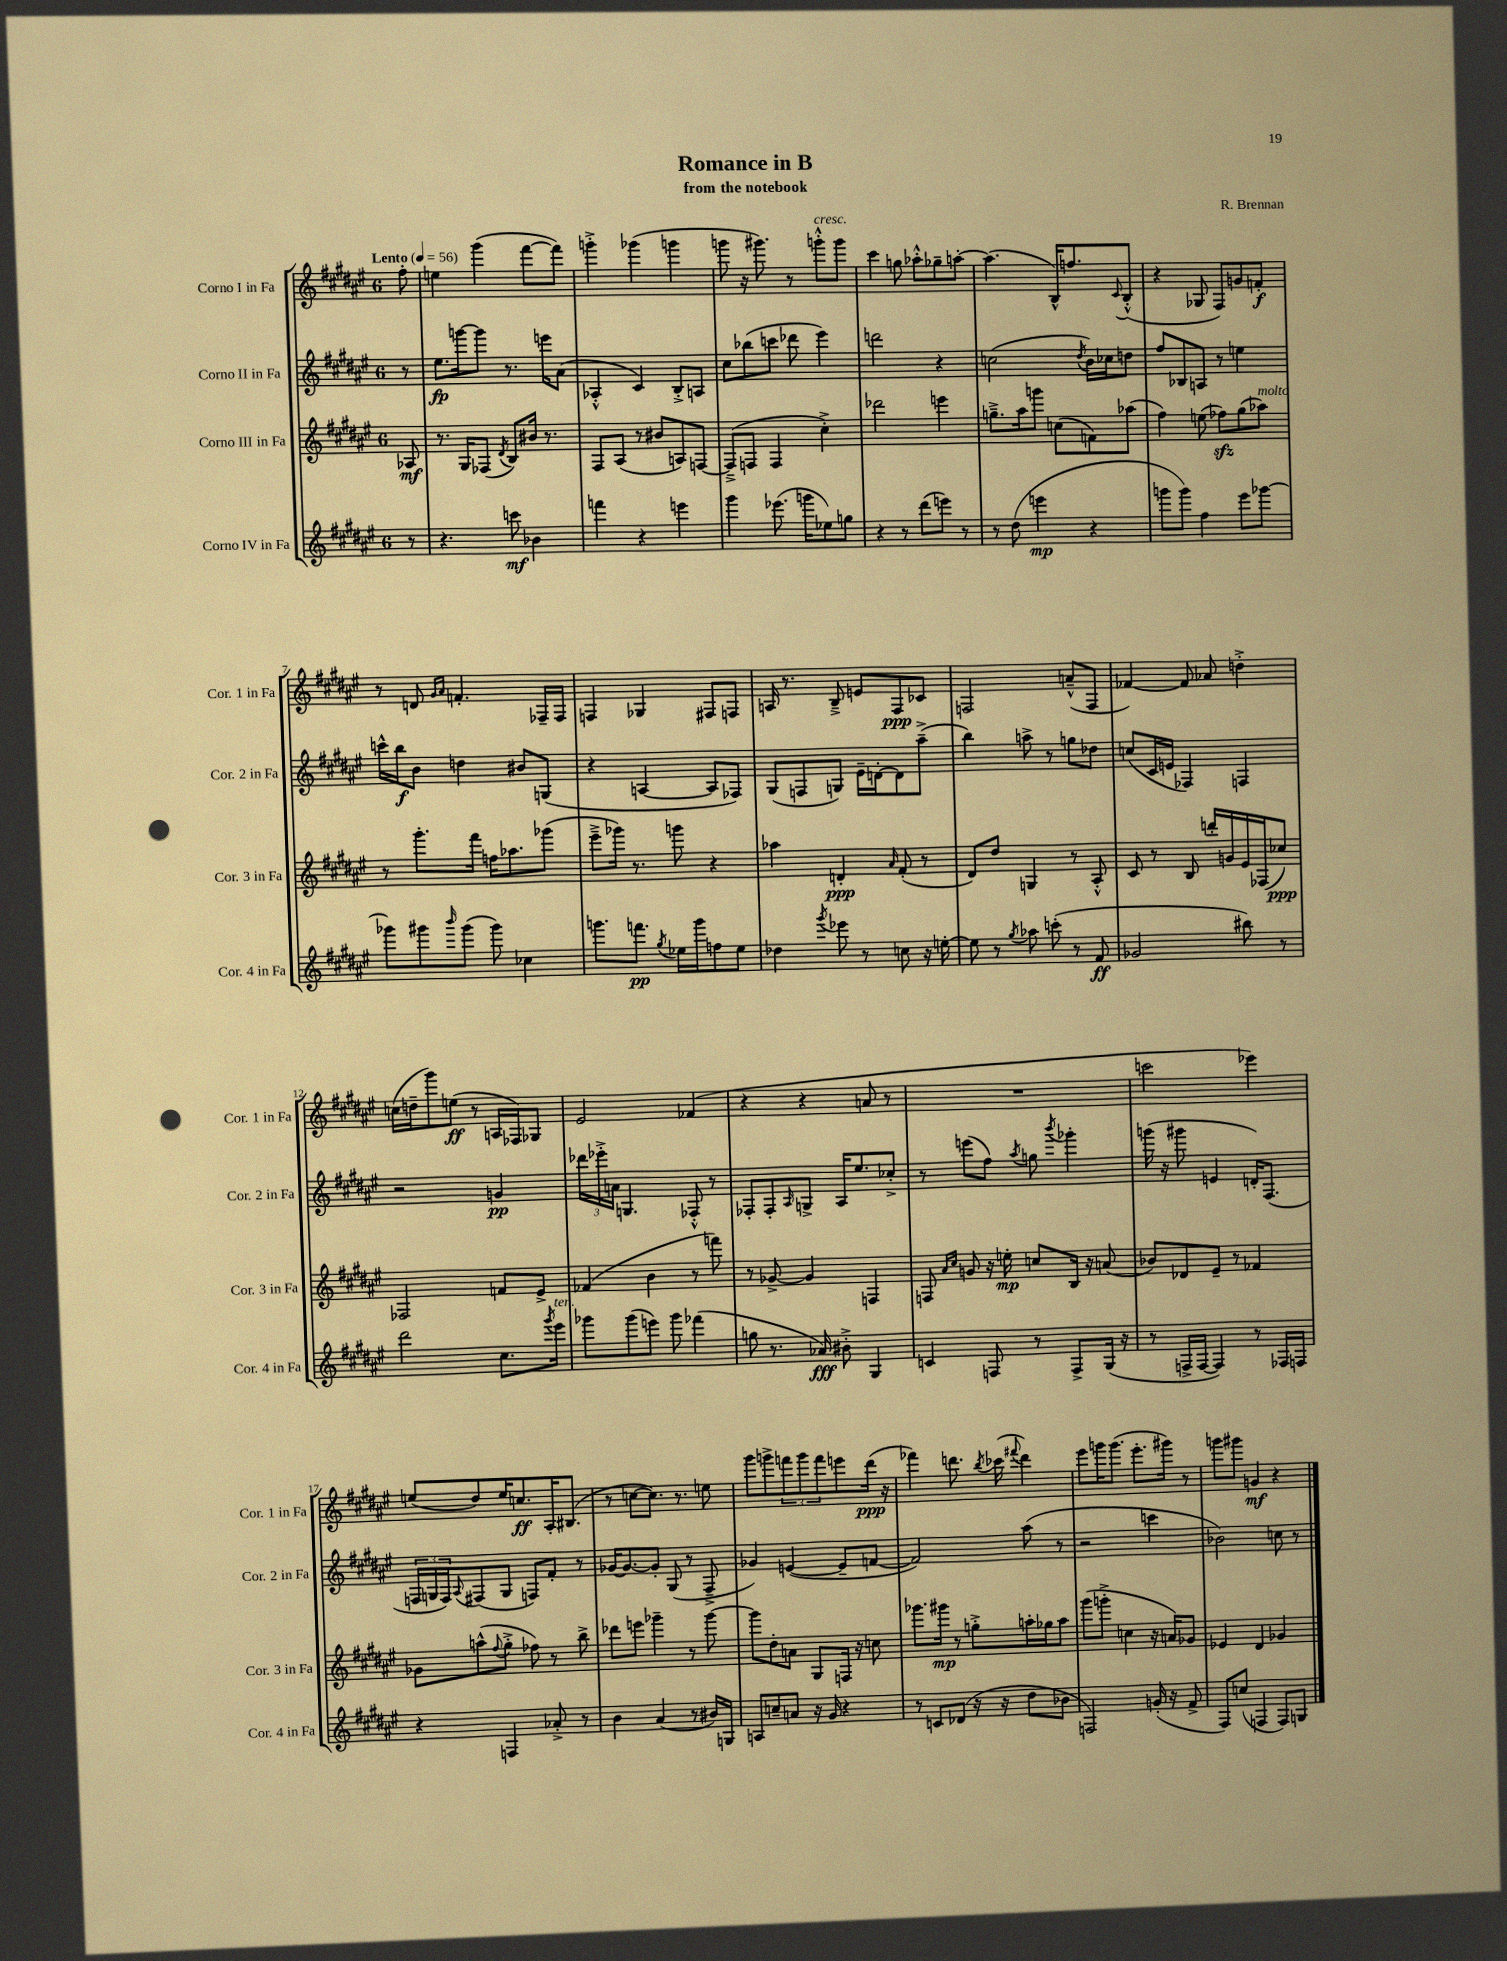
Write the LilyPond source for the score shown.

\header { title = "Romance in B" composer = "R. Brennan" subtitle = "from the notebook" }
<<
\new StaffGroup <<
\new Staff = "s0" \with { instrumentName = "Corno I in Fa" shortInstrumentName = "Cor. 1 in Fa" } {
    \clef treble \key fis \major \once \override Staff.TimeSignature.style = #'single-digit \time 6/8 \partial 8 \tempo "Lento" 4 = 56
    fis''8-. |
    e''4 gis'''4( fis'''8~ fis'''8) |
    g'''4-.-> ges'''4( g'''4 |
    g'''8 r16 gis'''8.) r8 g'''8-.-^^\markup { \italic "cresc." } g'''8 |
    cis'''4 g''8 aes''8-.-^ ges''8-- a''8~-. |
    a''4.( b16-^) f''8. \appoggiatura { cis'8 } b8-.-^( |
    r4 ges8 fis8) g'8 f'8-.\f |
    r8 d'8 \grace { gis'16 ais'16 } f'4.-. fes16-- fes16 |
    f4 ges4 fis8 f8 |
    a16 r8. b8---> e'8 fis8\ppp ces'8 |
    f2 a'8---^( f8 |
    fes'4~) fes'8 aes'8 d''4-.-> |
    c''16( d''16-- gis'''8) e''8\ff( r8 a16 fes16) ges8 |
    eis'2 fes'4( |
    r4 r4 a'8 r8 |
    R2. |
    c'''2 ees'''4) |
    e''8( dis''8) e''16 c''8.\ff ais16-. bis8.( |
    r8 c''8~ c''8.) r8. e''8 |
    gis'''8 g'''8-> \tuplet 3/2 { f'''8 g'''8 f'''8 } e'''8 dis'''16\ppp( r16 |
    fes'''4) d'''8. \acciaccatura { b''8 } ces'''16( \appoggiatura { fis'''8 } d'''4) |
    eis'''8 g'''16 g'''8.( eis'''8.-. gis'''16) r8 |
    g'''8 gis'''8 g'4\mf r4 \bar "|." |
}
\new Staff = "s1" \with { instrumentName = "Corno II in Fa" shortInstrumentName = "Cor. 2 in Fa" } {
    \clef treble \key fis \major \once \override Staff.TimeSignature.style = #'single-digit \time 6/8 \partial 8
    r8 |
    eis''8.\fp g'''16~ g'''8 r8. e'''16 ais'8( |
    aes4-.-^ cis'4) b8-.-> a8 |
    cis''8 bes''8( c'''8 des'''8 eis'''4) |
    d'''2 r4 |
    c''2( \acciaccatura { dis''8 } b'16) ces''16 d''8 |
    fis''8 bes8 a8 r8 e''4 |
    c'''16-^ b''16\f b'8 d''4 bis'8 g8( |
    r4 a4~ a8 fes8) |
    gis8( f8 g8) eis'16-- d'16~-. d'8 ais''8--->( |
    b''4) a''8-> r8 g''8 des''8 |
    c''8( cis'16 e'16 fes4) f4 |
    r2 g'4\pp |
    \tuplet 3/2 { des'''16 ees'''16-.-> a'16 } g4. fes8-.-^ r8 |
    fes8-. fes8-. \grace { ais16 } g8-> ais16 eis''8. ces''8-.-> |
    r8 e'''8( fis''8) \acciaccatura { ais''8 } g''8 \acciaccatura { b'''8 } ges'''4-. |
    g'''16( r16 gis'''8 e'4 d'16-.) fis8.( |
    \tuplet 3/2 { f16 g16 f16) } \appoggiatura { ais8 } fis8( g8 f8) fis'8-. r8 |
    ges'16~ ges'8.~ ges'8-. gis8( r8 fis8---> |
    ges'4) e'4~( e'8-- f'8~ |
    f'2) ais''8( r8 |
    r2 c'''4 |
    bes'2) c''8 r8 \bar "|." |
}
\new Staff = "s2" \with { instrumentName = "Corno III in Fa" shortInstrumentName = "Cor. 3 in Fa" } {
    \clef treble \key fis \major \once \override Staff.TimeSignature.style = #'single-digit \time 6/8 \partial 8
    aes8\mf |
    r8. gis16 fes8( \acciaccatura { dis'8 } b8) bis'16 r8. |
    fis8 ais8( r8 bis'8 a8) f8~ |
    f8--->( f8 f4 cis''4-.->) |
    des'''2 e'''4 |
    g''8.---> ais''16 g'''8 c''8( f'8) aes''8( |
    fis''4) e''8( fes''8\sfz) gis''8( aes''8^\markup { \italic "molto" }) |
    r8 gis'''8.-. fis'''16 f''16 aes''8. ges'''8( |
    eis'''8---> ges'''16) r8. g'''8 r4 |
    aes''4 d'4-.\ppp \grace { ais'16 } fis'8-.( r8 |
    dis'8) dis''8 g4 r8 ais8-.-^ |
    cis'8 r8 b8 d'''16-. g'16 eis'16 fes16( ces''8\ppp) |
    fes2 f'8 eis'8-> |
    fes'4( b'4 r8 f'''8) |
    r8 ges'8~-> ges'4 f4 |
    f8 \grace { ais'16 cis''16 } g'8 r16 e''16-.\mp c''8 b16 r16 a'8( |
    bes'8) des'8 eis'8-- r8 fes'4 |
    ges'8 a''8-^( \appoggiatura { fis''8 } gis''8-.-> fes''8) r8 b''8-> |
    des'''8 e'''8 ges'''4-- r8 ges'''8~ |
    ges'''8 dis''8-. a'8 gis8 f16 r16 c''8 |
    ges'''8. gis'''16\mp r8 g''8-.-> a''16-. ges''16 a''8 |
    gis'''8( g'''8-.-> c''4 r16 a'16) ges'8 |
    ees'4 dis'4 ges'4 \bar "|." |
}
\new Staff = "s3" \with { instrumentName = "Corno IV in Fa" shortInstrumentName = "Cor. 4 in Fa" } {
    \clef treble \key fis \major \once \override Staff.TimeSignature.style = #'single-digit \time 6/8 \partial 8
    r8 |
    r4. c'''8\mf bes'4 |
    f'''4 r4 e'''4 |
    gis'''4 ees'''8.( g'''16 ees''8) g''8 |
    r4 r8 dis'''8( e'''8) r8 |
    r8 dis''8( e'''4\mp r4 |
    g'''8 g'''8) fis''4 eis'''8 ges'''8~ |
    ges'''8 gis'''8 \grace { b'''16 } gis'''8( gis'''8) ces''4 |
    g'''8. f'''8.\pp \acciaccatura { gis''8 } ees''16 g'''16 f''8 ees''8 |
    des''4 \acciaccatura { gis'''8 } ees'''8 r8 c''8 r16 e''16~-. |
    e''8 r8 \acciaccatura { gis''8 } aes''8 c'''8-.( r8 fis'8\ff |
    ges'2 bis''8) r8 |
    dis'''2 cis''8. \acciaccatura { gis'''8 } eis'''16^\markup { \italic "ten." } |
    ges'''8 ges'''8( e'''8) ges'''8 fes'''4( |
    g''8 r8. aes'16\fff) bis'8-.-> gis4 |
    c'4 f8 r8 f8-> gis16( r16 |
    r8 f16-> f16~ f4) r8 fes16 f16 |
    r4 f4 aes'8-.-> r8 |
    b'4 ais'4( r8 bis'16) g16 |
    a8 c''8-- a'8 r16 gis'16 r4 |
    r8 c'8 des'8( r16 r16 dis''8 bes'8 |
    f2) g'16-.( r16 fis'8-> |
    fis8) c''8( f4 f8) g8 \bar "|." |
}
>>
>>
